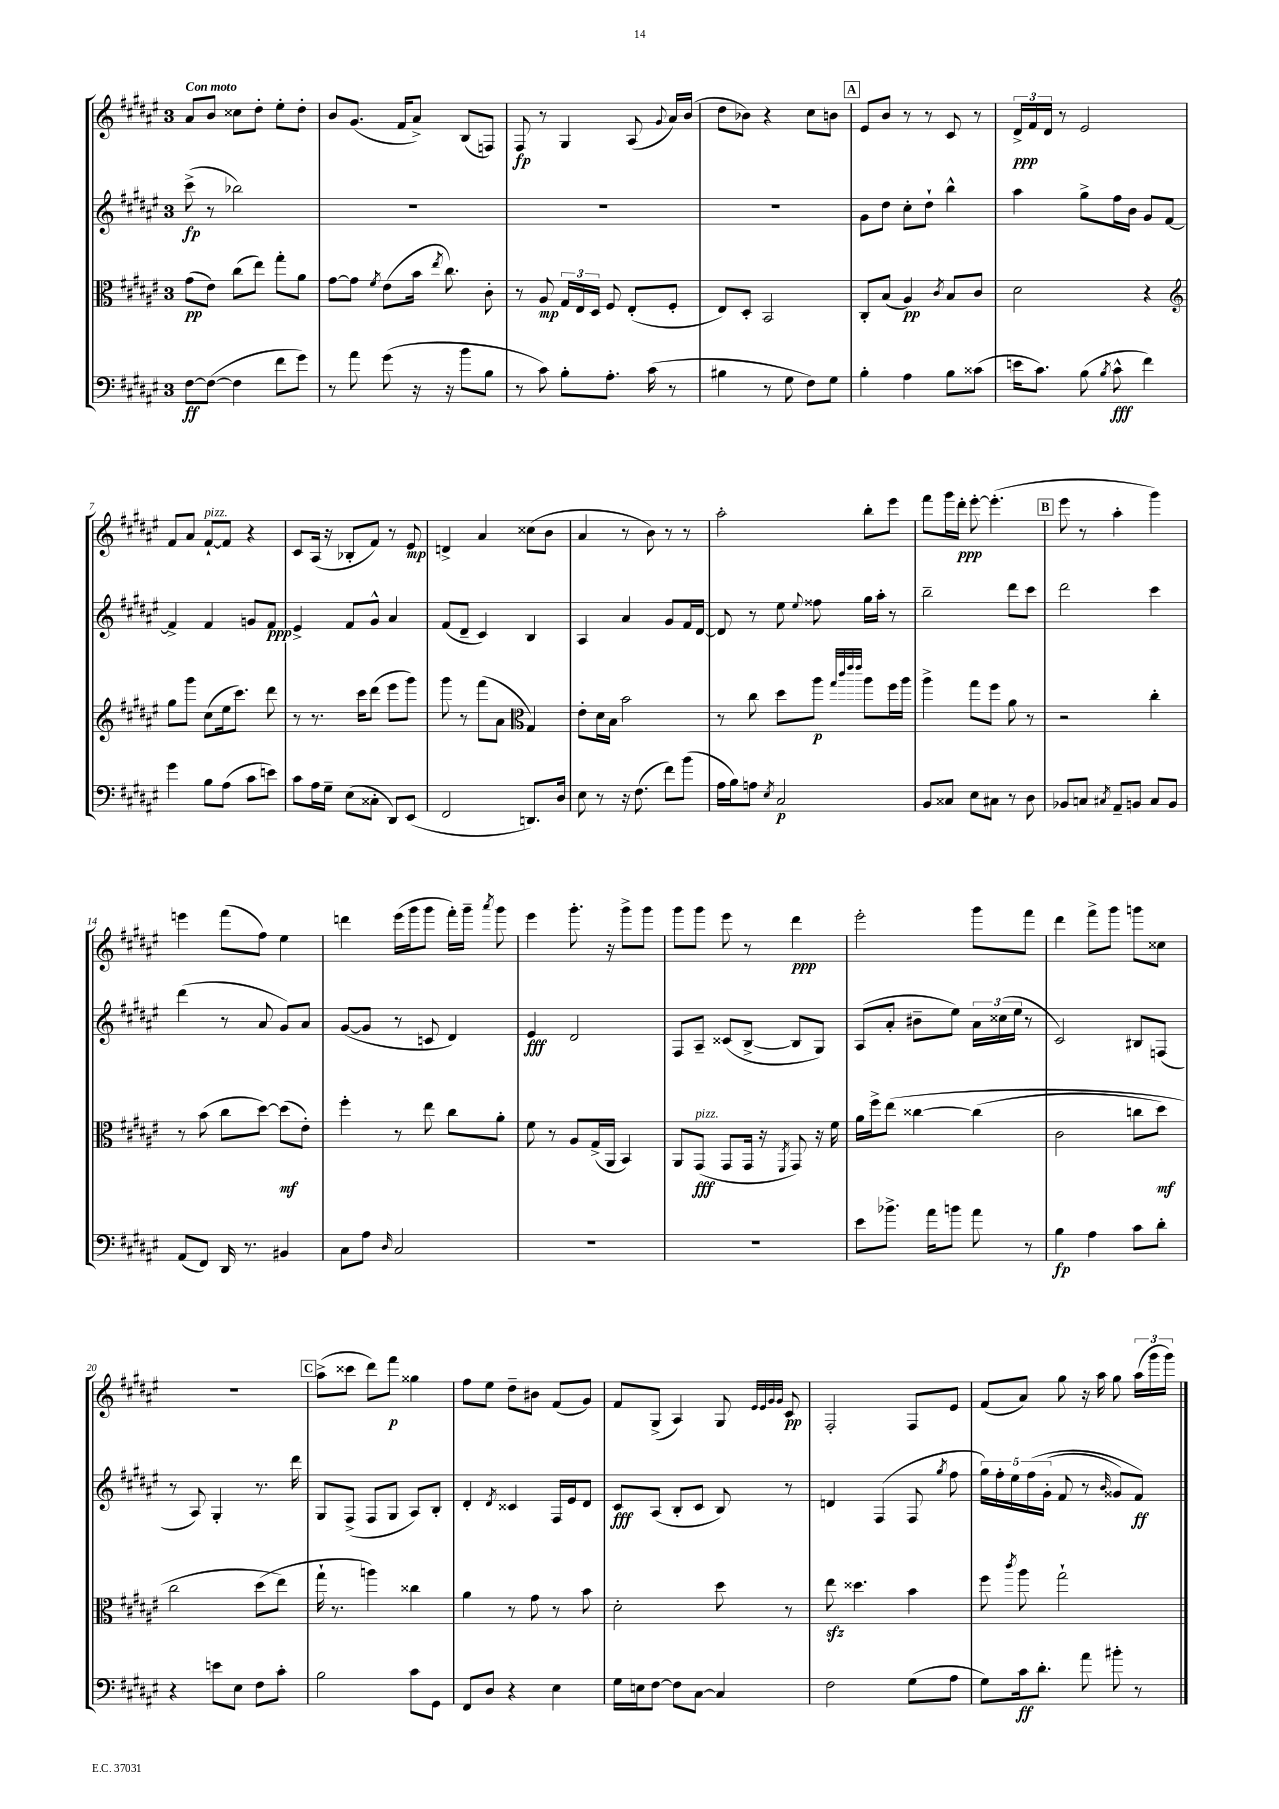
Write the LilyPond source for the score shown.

<<
\new StaffGroup <<
\new Staff = "s0" {
    \clef treble \key fis \major \once \override Staff.TimeSignature.style = #'single-digit \time 3/4 \tempo "Con moto"
    \autoBeamOff ais'8[ b'8] cisis''8[ dis''8]-. eis''8[-. dis''8]-. |
    b'8[ gis'8.]( fis'16[ ais'8]->) b8[( f8]) |
    fis8\fp r8 gis4 ais8( \appoggiatura { gis'8 } ais'16[) b'16]( |
    dis''8[ bes'8]) r4 cis''8[ b'8] |
    \mark \markup { \box "A" } eis'8[ b'8] r8 r8 cis'8 r8 |
    \tuplet 3/2 { dis'16[->\ppp fis'16 dis'16] } r8 eis'2 |
    fis'8[ ais'8] fis'8[~-!^\markup { \italic "pizz." } fis'8] r4 |
    cis'8[ ais16]( r16 bes8[-. fis'8]) r8 eis'8\mp |
    d'4-> ais'4 cisis''8[( b'8] |
    ais'4 r8 b'8) r8 r8 |
    ais''2-. b''8[-. eis'''8] |
    fis'''8[ gis'''16 dis'''16]-.\ppp eis'''8~-. eis'''4.-.( |
    \mark \markup { \box "B" } eis'''8 r8 ais''4-. gis'''4) |
    e'''4 fis'''8[( fis''8]) eis''4 |
    d'''4 eis'''16[( gis'''16 gis'''8] fis'''16[-.) gis'''16]-- \acciaccatura { ais'''8 } gis'''8 |
    eis'''4 gis'''8.-. r16 gis'''8[-> gis'''8] |
    gis'''8[ gis'''8] eis'''8 r8 dis'''4\ppp |
    eis'''2-. gis'''8[ fis'''8] |
    dis'''4 fis'''8[-> gis'''8] g'''8[ cisis''8] |
    R2. |
    \mark \markup { \box "C" } ais''8[->( cisis'''8] dis'''8[) fis'''8]\p gisis''4 |
    fis''8[ eis''8] dis''8[-- bis'8] fis'8[( gis'8]) |
    fis'8[ gis8]->( ais4) gis8 \grace { eis'32[ eis'32 gis'32 gis'32] } cis'8\pp |
    fis2-. fis8[ eis'8] |
    fis'8[( ais'8]) gis''8 r16 ais''16 gis''8 \tuplet 3/2 { ais''16[( gis'''16 gis'''16]) } \bar "|." |
}
\new Staff = "s1" {
    \clef treble \key fis \major \once \override Staff.TimeSignature.style = #'single-digit \time 3/4
    \autoBeamOff cis'''8->\fp( r8 bes''2) |
    R2. |
    R2. |
    R2. |
    \mark \markup { \box "A" } gis'8[ dis''8] cis''8[-. dis''8]-! b''4-^ |
    ais''4 gis''8[-> fis''16 b'16] gis'8[ fis'8]~ |
    fis'4-> fis'4 g'8[ fis'8]\ppp |
    eis'4-> fis'8[ gis'8]-^ ais'4 |
    fis'8[( dis'8]-- cis'4) b4 |
    ais4 ais'4 gis'8[ fis'16 dis'16]~ |
    dis'8 r8 eis''8 \appoggiatura { eis''8 } fisis''8 gis''16[ ais''16]-. r8 |
    b''2-- dis'''8[ cis'''8] |
    \mark \markup { \box "B" } dis'''2 cis'''4 |
    dis'''4( r8 ais'8 gis'8[) ais'8] |
    gis'8[~( gis'8] r8 c'8 dis'4) |
    eis'4\fff dis'2 |
    fis8[ ais8]-- cisis'8[( b8]~-> b8[ gis8]) |
    ais8[( ais'8]-. bis'8[-- eis''8]) \tuplet 3/2 { ais'16[ cisis''16( eis''16] } r8 |
    cis'2) bis8[ f8]( |
    r8 ais8) gis4-. r8. dis'''16 |
    \mark \markup { \box "C" } gis8[ fis8]->( fis8[ gis8] ais8[) b8]-. |
    dis'4-. \acciaccatura { dis'8 } cisis'4 fis16[ eis'16 dis'8] |
    cis'8[\fff ais8]( b8[-. cis'8] b8) r8 |
    d'4 fis4( fis8 \acciaccatura { gis''8 } fis''8 |
    \tuplet 5/4 { gis''16[) fis''16-. eis''16 fis''16\( gis'16]-.( } fis'8 r8 \grace { b'16 } gisis'8[) fis'8]\ff\) \bar "|." |
}
\new Staff = "s2" {
    \clef alto \key fis \major \once \override Staff.TimeSignature.style = #'single-digit \time 3/4
    \autoBeamOff gis'8[\pp( eis'8]) cis''8[( eis''8]) gis''8[-. ais'8] |
    gis'8[~ gis'8] \acciaccatura { fis'8 } eis'8[( b'16] \acciaccatura { eis''8 } cis''8.) cis'8-. |
    r8 ais8\mp \tuplet 3/2 { gis16[ eis16 dis16] } fis8 eis8[-.( fis8]-. |
    eis8[) dis8]-. b,2 |
    \mark \markup { \box "A" } cis8[-. b8]( ais4\pp) \acciaccatura { cis'8 } b8[ cis'8] |
    dis'2 r4 |
    \clef treble gis''8[ gis'''8] cis''8[( eis''16 cis'''8.]) dis'''8 |
    r8 r8. cis'''16[ dis'''8]( eis'''8[ gis'''8]) |
    gis'''8 r8 fis'''8[( ais'8] \clef alto gis4) |
    eis'8[-. dis'16 b16] b'2 |
    r8 cis''8 dis''8[ ais''8]\p \grace { gis''32[ cis'''32 eis'''32 eis'''32] } ais''8[ fis''16 ais''16] |
    ais''4-> gis''8[ fis''8] ais'8 r8 |
    \mark \markup { \box "B" } r2 cis''4-. |
    r8 b'8( cis''8[ dis''8]~) dis''8[\mf( eis'8]-.) |
    fis''4-. r8 eis''8 cis''8[ ais'8]-. |
    fis'8 r8 ais8[ gis16->( ais,16] b,4) |
    ais,8[ gis,8]\fff^\markup { \italic "pizz." }( gis,8[ gis,16] r16 \acciaccatura { fis,8 } gis,8) r16 fis'16 |
    ais'16[ fis''16-> eis''8]\( cisis''4~ cisis''4( |
    cis'2 c''8[ dis''8]\mf) |
    cis''2 dis''8[( eis''8]\) |
    \mark \markup { \box "C" } gis''16-! r8. a''4) cisis''4 |
    ais'4 r8 gis'8 r8 b'8 |
    dis'2-. dis''8 r8 |
    eis''8\sfz disis''4. b'4 |
    fis''8 \acciaccatura { cis'''8 } ais''8 gis''2-! \bar "|." |
}
\new Staff = "s3" {
    \clef bass \key fis \major \once \override Staff.TimeSignature.style = #'single-digit \time 3/4
    \autoBeamOff fis8[~\ff fis8]~( fis4 fis'8[ gis'8]) |
    r8 ais'8 gis'8( r16 r16 b'8[ b8] |
    r8 cis'8) b8[-. ais8.]-. cis'16( r8 |
    bis4 r8 gis8 fis8[) gis8] |
    \mark \markup { \box "A" } b4-. ais4 b8[ cisis'8]( |
    e'16[ cis'8.]) b8( \acciaccatura { b8 } cis'8-^\fff fis'4) |
    gis'4 b8[ ais8]( cis'8[ e'8]) |
    cis'8[ ais16 gis16]-- eis8[( cisis8]-. dis,8[) eis,8]( |
    fis,2 d,8.[) dis16] |
    eis8 r8 r16 fis8.( fis'8[) b'8]( |
    ais16[ b16) a8] \acciaccatura { eis8 } cis2\p |
    b,8[ cisis8] eis8[ cis8] r8 dis8 |
    \mark \markup { \box "B" } bes,8[ c8] \acciaccatura { cis8 } ais,8[-- b,8] cis8[ b,8] |
    ais,8[( fis,8]) dis,16 r8. bis,4 |
    cis8[ ais8] \grace { dis16 } cis2 |
    R2. |
    R2. |
    eis'8[ bes'8.]-> ais'16[ b'8] ais'8 r8 |
    b4\fp ais4 cis'8[ dis'8]-. |
    r4 e'8[ eis8] fis8[ cis'8]-. |
    \mark \markup { \box "C" } b2 cis'8[ gis,8] |
    fis,8[ dis8] r4 eis4 |
    gis16[ e16 fis8]~ fis8[ cis8]~ cis4 |
    fis2 gis8[( ais8] |
    gis8[) cis'16\ff dis'8.]-. ais'8 bis'8-. r8 \bar "|." |
}
>>
>>
